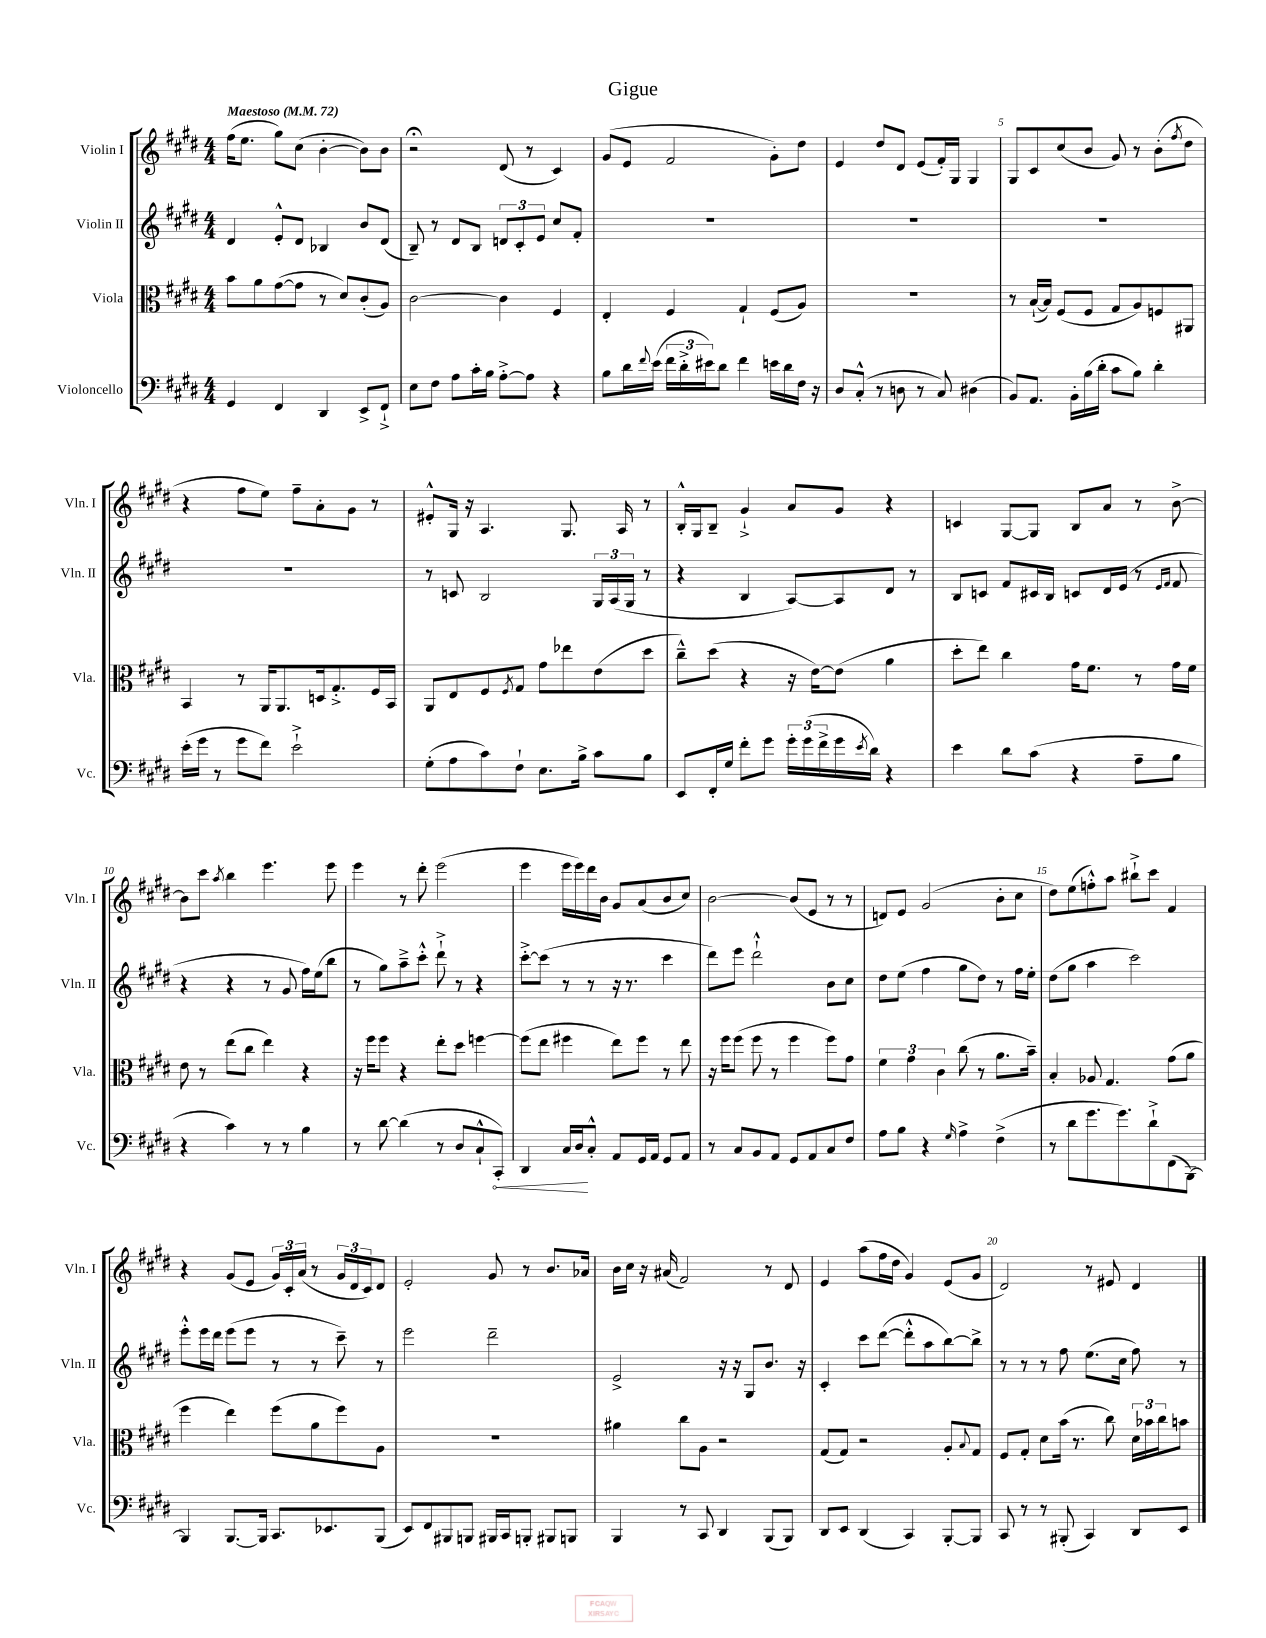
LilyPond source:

\header { title = "Gigue" }
<<
\new StaffGroup <<
\new Staff = "s0" \with { instrumentName = "Violin I" shortInstrumentName = "Vln. I" } {
    \clef treble \key e \major \numericTimeSignature \time 4/4 \tempo "Maestoso" 4 = 72
    fis''16( e''8. gis''8) cis''8( b'4~-. b'8) b'8 |
    r2\fermata dis'8( r8 cis'4) |
    gis'8( e'8 fis'2 gis'8-.) dis''8 |
    e'4 dis''8 dis'8 e'8( fis'16-.) gis16 gis4 |
    gis8 cis'8 cis''8( b'8 gis'8) r8 b'8-.( \acciaccatura { fis''8 } dis''8 |
    r4 fis''8 e''8) fis''8-- a'8-. gis'8 r8 |
    eis'8-.-^ gis16 r16 a4. gis8. a16 r8 |
    b16-.-^ gis16 b8-- gis'4-!-> a'8 gis'8 r4 |
    c'4 gis8~ gis8 b8 a'8 r8 b'8~-> |
    b'8 cis'''8 \acciaccatura { a''8 } b''4 e'''4. e'''8 |
    e'''4 r8 dis'''8-. e'''2( |
    e'''4 e'''16 e'''16) dis'''16 b'16 gis'8 a'8( b'8 cis''8) |
    b'2~ b'8( e'8 r8 r8 |
    d'8) e'8 gis'2( b'8-. cis''8 |
    dis''8) e''8( f''8-.-^) a''8 bis''8-!-> cis'''8 fis'4 |
    r4 gis'8( e'8 \tuplet 3/2 { gis'16) cis'16-. a'16( } r8 \tuplet 3/2 { gis'16 dis'16 cis'16) } dis'8 |
    e'2-. gis'8 r8 b'8. aes'16 |
    b'16 cis''16 r16 ais'16( fis'2) r8 dis'8 |
    e'4 a''8( fis''16 dis''16 gis'4) e'8( gis'8 |
    dis'2) r8 eis'8 dis'4 \bar "|." |
}
\new Staff = "s1" \with { instrumentName = "Violin II" shortInstrumentName = "Vln. II" } {
    \clef treble \key e \major \numericTimeSignature \time 4/4
    dis'4 e'8-.-^ dis'8 bes4 b'8 dis'8( |
    b8--) r8 dis'8 b8 \tuplet 3/2 { d'8 cis'8-. e'8 } cis''8 fis'8-. |
    R1 |
    R1 |
    R1 |
    R1 |
    r8 c'8 b2 \tuplet 3/2 { gis16 a16( gis16 } r8 |
    r4 b4 a8~) a8 dis'8 r8 |
    b8 c'8 fis'8 cis'16 b16 c'8 dis'16 e'16( r8 \grace { e'16 fis'16 } fis'8 |
    r4 r4 r8 gis'8 fis''16) e''16( b''8 |
    r8 gis''8) a''8---> cis'''8-.-^ dis'''8-!-> r8 r4 |
    cis'''8~-.-> cis'''8( r8 r8 r16 r8. cis'''4 |
    dis'''8) e'''8 dis'''2-!-^ b'8 cis''8 |
    dis''8 e''8( fis''4 gis''8 dis''8) r8 fis''16 e''16-. |
    dis''8( gis''8 a''4 cis'''2) |
    e'''8-.-^ e'''16 dis'''16 e'''8( e'''8 r8 r8 cis'''8--) r8 |
    e'''2 dis'''2-- |
    e'2-> r16 r16 gis8 b'8. r16 |
    cis'4-. cis'''8 dis'''8~( dis'''8-.-^ a''8 b''8~) b''8-> |
    r8 r8 r8 fis''8 e''8.( cis''16 fis''8) r8 \bar "|." |
}
\new Staff = "s2" \with { instrumentName = "Viola" shortInstrumentName = "Vla." } {
    \clef alto \key e \major \numericTimeSignature \time 4/4
    b'8 a'8 gis'8~( gis'8 r8 dis'8) cis'8-.( a8) |
    cis'2~ cis'4 fis4 |
    e4-. fis4 gis4-! fis8( a8) |
    r1 |
    r8 b16~-!( b16) fis8( fis8 gis8 a8) f8 ais,8 |
    b,4 r8 a,16 a,8. d16 gis8.-.-> fis16 b,16 |
    a,8 e8 fis8 \acciaccatura { fis8 } gis8 gis'8 ees''8 e'8( dis''8 |
    cis''8---^) dis''8( r4 r16 e'16~) e'8( a'4 |
    dis''8-. e''8) cis''4 gis'16 fis'8. r8 gis'16 fis'16 |
    e'8 r8 e''8( cis''8 e''4) r4 |
    r16 fis''16 fis''8 r4 e''8-. dis''8 f''4~ |
    f''8( e''8 fis''4 e''8) fis''8 r8 e''8 |
    r16 fis''16 fis''8( fis''8 r8 fis''4 fis''8) gis'8 |
    \tuplet 3/2 { fis'4 gis'4 cis'4 } cis''8( r8 a'8. b'16--) |
    b4-. aes8 gis4. gis'8( a'8 |
    fis''4 e''4) fis''8( a'8 fis''8) a8 |
    r1 |
    ais'4 cis''8 a8 r2 |
    gis8( gis8) r2 a8-. \appoggiatura { b8 } gis8 |
    fis8 gis8-. dis'8 b'16( r8. cis''8) \tuplet 3/2 { dis'16 bes'16 cis''16 } b'8 \bar "|." |
}
\new Staff = "s3" \with { instrumentName = "Violoncello" shortInstrumentName = "Vc." } {
    \clef bass \key e \major \numericTimeSignature \time 4/4
    gis,4 fis,4 dis,4 e,8-> fis,8-!-> |
    e8 fis8 a8 cis'16-. b16 a8~-.-> a8 r4 |
    b8 dis'16 \appoggiatura { fis'8 } e'16( \tuplet 3/2 { fis'16 dis'16-.-> eis'16) } dis'8 fis'4 e'16 dis'16 fis16 r16 |
    dis8 cis8-.-^( r8 d8 r8 cis8) dis4( |
    b,8) a,8. b,16-. b16( dis'16-. cis'8 b8) dis'4-. |
    e'16-.( gis'16 r8 gis'8 fis'8) e'2-!-> |
    gis8-.( a8 cis'8) fis8-! e8. b16-> cis'8 b8 |
    e,8 fis,16-. gis16 fis'8-. gis'8 \tuplet 3/2 { gis'16-. gis'16( fis'16-> } gis'16 \acciaccatura { e'8 } dis'16) r4 |
    e'4 dis'8 cis'8( r4 a8-- b8 |
    r4 cis'4) r8 r8 b4 |
    r8 dis'8~ dis'4( r8 dis8 cis8-!-^ \once \override Hairpin.circled-tip = ##t cis,8-.\<) |
    dis,4 cis16 dis16\! cis8-.-^ a,8 gis,16 a,16 gis,8 a,8 |
    r8 cis8 b,8 a,8 gis,8 a,8 cis8 fis8 |
    a8 b8 r4 \grace { gis16 } a4-> fis4->( |
    r8 dis'8 gis'8. gis'8.) dis'8-!-> fis,8( b,,8~) |
    b,,4 b,,8.~ b,,16 cis,8. ees,8. b,,8( |
    e,8) fis,8 bis,,8 b,,8 bis,,16 cis,16 b,,8-. bis,,8 b,,8 |
    b,,4 r8 cis,8 dis,4 b,,8( b,,8) |
    dis,8 e,8 dis,4( cis,4) b,,8~-. b,,8 |
    cis,8 r8 r8 bis,,8-.( cis,4) dis,8 e,8 \bar "|." |
}
>>
>>
\layout { \context { \Score \override BarNumber.break-visibility = ##(#f #t #t) barNumberVisibility = #(every-nth-bar-number-visible 5) } }
